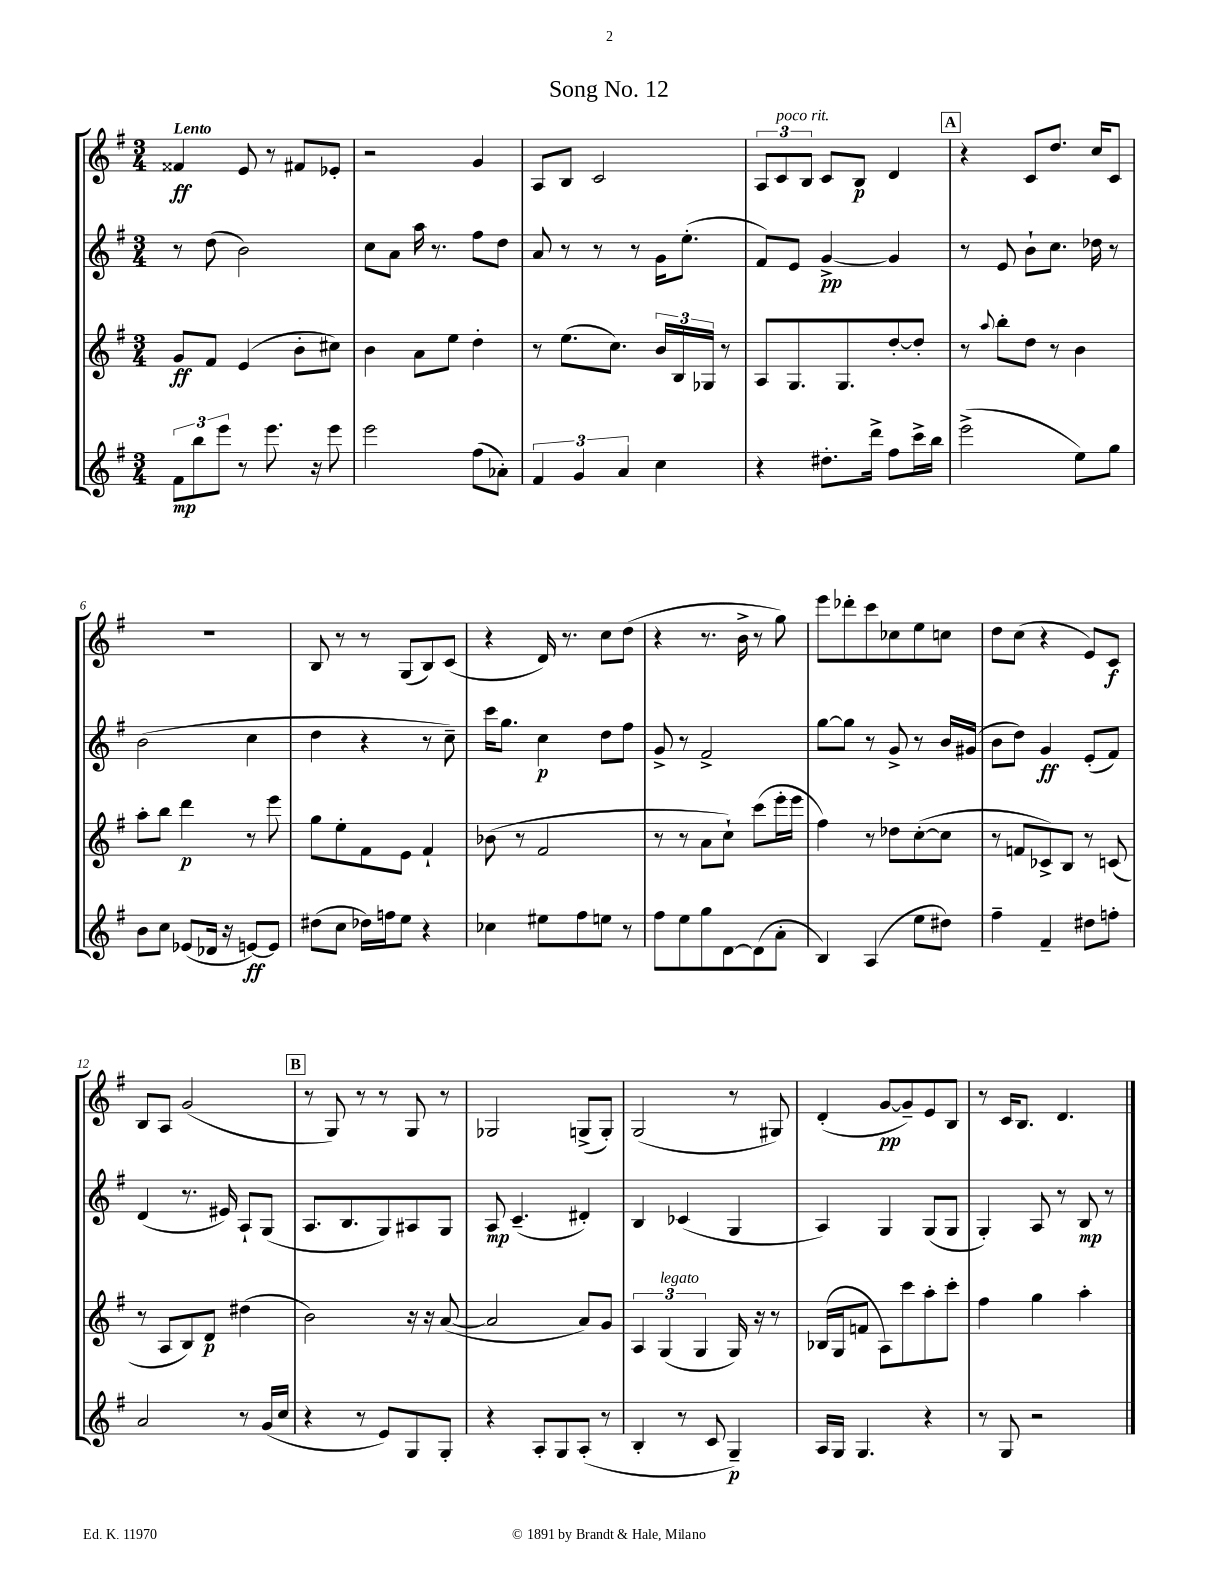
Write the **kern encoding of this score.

**kern	**kern	**kern	**kern
*staff4	*staff3	*staff2	*staff1
*clefG2	*clefG2	*clefG2	*clefG2
*k[f#]	*k[f#]	*k[f#]	*k[f#]
*M3/4	*M3/4	*M3/4	*M3/4
12f#	8g	8r	4f##
12bb	.	.	.
.	8f#	(8dd	.
12eee	.	.	.
8r	(4e	2b)	8e
8.eee	.	.	8r
.	8b'	.	8f#
16r	.	.	.
8eee	8cc#)	.	8e-'
=	=	=	=
2eee	4b	8cc	2r
.	.	8a	.
.	8a	16aa	.
.	.	8.r	.
.	8ee	.	.
(8ff#	4dd'	8ff#	4g
8a-')	.	8dd	.
=	=	=	=
6f#	8r	8a	8A
.	(8.ee	8r	8B
6g	.	.	.
.	.	8r	2c
.	8.cc)	.	.
6a	.	.	.
.	.	8r	.
4cc	24b	16g	.
.	24B	.	.
.	.	(8.ee'	.
.	24G-	.	.
.	8r	.	.
=	=	=	=
4r	8A	8f#)	12A
.	.	.	12c
.	8.G	8e	.
.	.	.	12B
8.dd#'	.	[4g^	8c
.	8.G	.	.
.	.	.	8B
16ddd^	.	.	.
8ff#	[8dd'	4g]	4d
16ccc^	8dd']	.	.
16bb	.	.	.
=	=	=	=
(2eee^	8r	8r	4r
.	8qqaa	.	.
.	8bb'	8e	.
.	8dd	8b`	8c
.	8r	8.cc	8.dd
8ee)	4b	.	.
.	.	16dd-	16cc
8gg	.	8r	8c
=	=	=	=
8b	8aa'	(2b	2.r
8cc	8bb	.	.
(8e-	4ddd	.	.
16d-	.	.	.
16r	.	.	.
[8e)	8r	4cc	.
8e]	8eee	.	.
=	=	=	=
(8dd#	8gg	4dd	8B
8cc	8ee'	.	8r
16dd-)	8f#	4r	8r
16ff	.	.	.
8ee	8e	.	(8G
4r	4f#`	8r	8B)
.	.	8cc~)	(8c
=	=	=	=
4cc-	(8b-	16ccc	4r
.	.	8.gg	.
.	8r	.	.
8ee#	2f#	4cc	16d)
.	.	.	8.r
8ff#	.	.	.
8ee	.	8dd	8cc
8r	.	8ff#	(8dd
=	=	=	=
8ff#	8r	8g^	4r
8ee	8r	8r	.
8gg	8a	2f#^	8.r
[8d	8cc`)	.	.
.	.	.	16b^
(8d]	(8ccc	.	8r
8a'	16eee'	.	8gg)
.	16eee	.	.
=	=	=	=
4B)	4ff#)	[8gg	8eee
.	.	8gg]	8ddd-'
(4A	8r	8r	8ccc
.	8dd-	8g^	8cc-
8ee	([8cc'	8r	8ee
8dd#)	8cc]	16b	8cc
.	.	(16g#	.
=	=	=	=
4ff#~	8r	8b	8dd
.	8f	8dd)	(8cc
4f#~	8c-^)	4g	4r
.	8B	.	.
8dd#	8r	(8e'	8e)
8ff'	(8c	8f#)	8c
=	=	=	=
2a	8r	(4d	8B
.	8A	.	8A
.	8B)	8.r	(2g
.	8d	.	.
.	.	16e#)	.
8r	(4dd#	8A`	.
(16g	.	(8G	.
16cc	.	.	.
=	=	=	=
4r	2b)	8.A	8r
.	.	.	8G)
.	.	8.B	.
8r	.	.	8r
8e)	.	8G)	8r
8G	16r	8A#	8G
.	16r	.	.
8G'	([8a	8G	8r
=	=	=	=
4r	2a]	8A	2G-
.	.	(4.c~	.
8A'	.	.	.
8G	.	.	.
(8A'	8a)	4d#')	(8G^
8r	8g	.	8G')
=	=	=	=
4B'	6A	4B	(2G
.	(6G	.	.
8r	.	(4c-	.
.	6G	.	.
8c	.	.	.
4G~)	16G)	4G	8r
.	16r	.	.
.	8r	.	8G#)
=	=	=	=
16A	(16B-	4A)	(4d'
16G	16G	.	.
4.G	8f	.	.
.	8A)	4G	[8g
.	8ccc	.	8g~])
4r	8aa'	(8G	8e
.	8ccc'	8G	8B
=	=	=	=
8r	4ff#	4G')	8r
8G	.	.	16c
.	.	.	8.B
2r	4gg	8A	.
.	.	8r	4.d
.	4aa'	8B	.
.	.	8r	.
==	==	==	==
*-	*-	*-	*-
